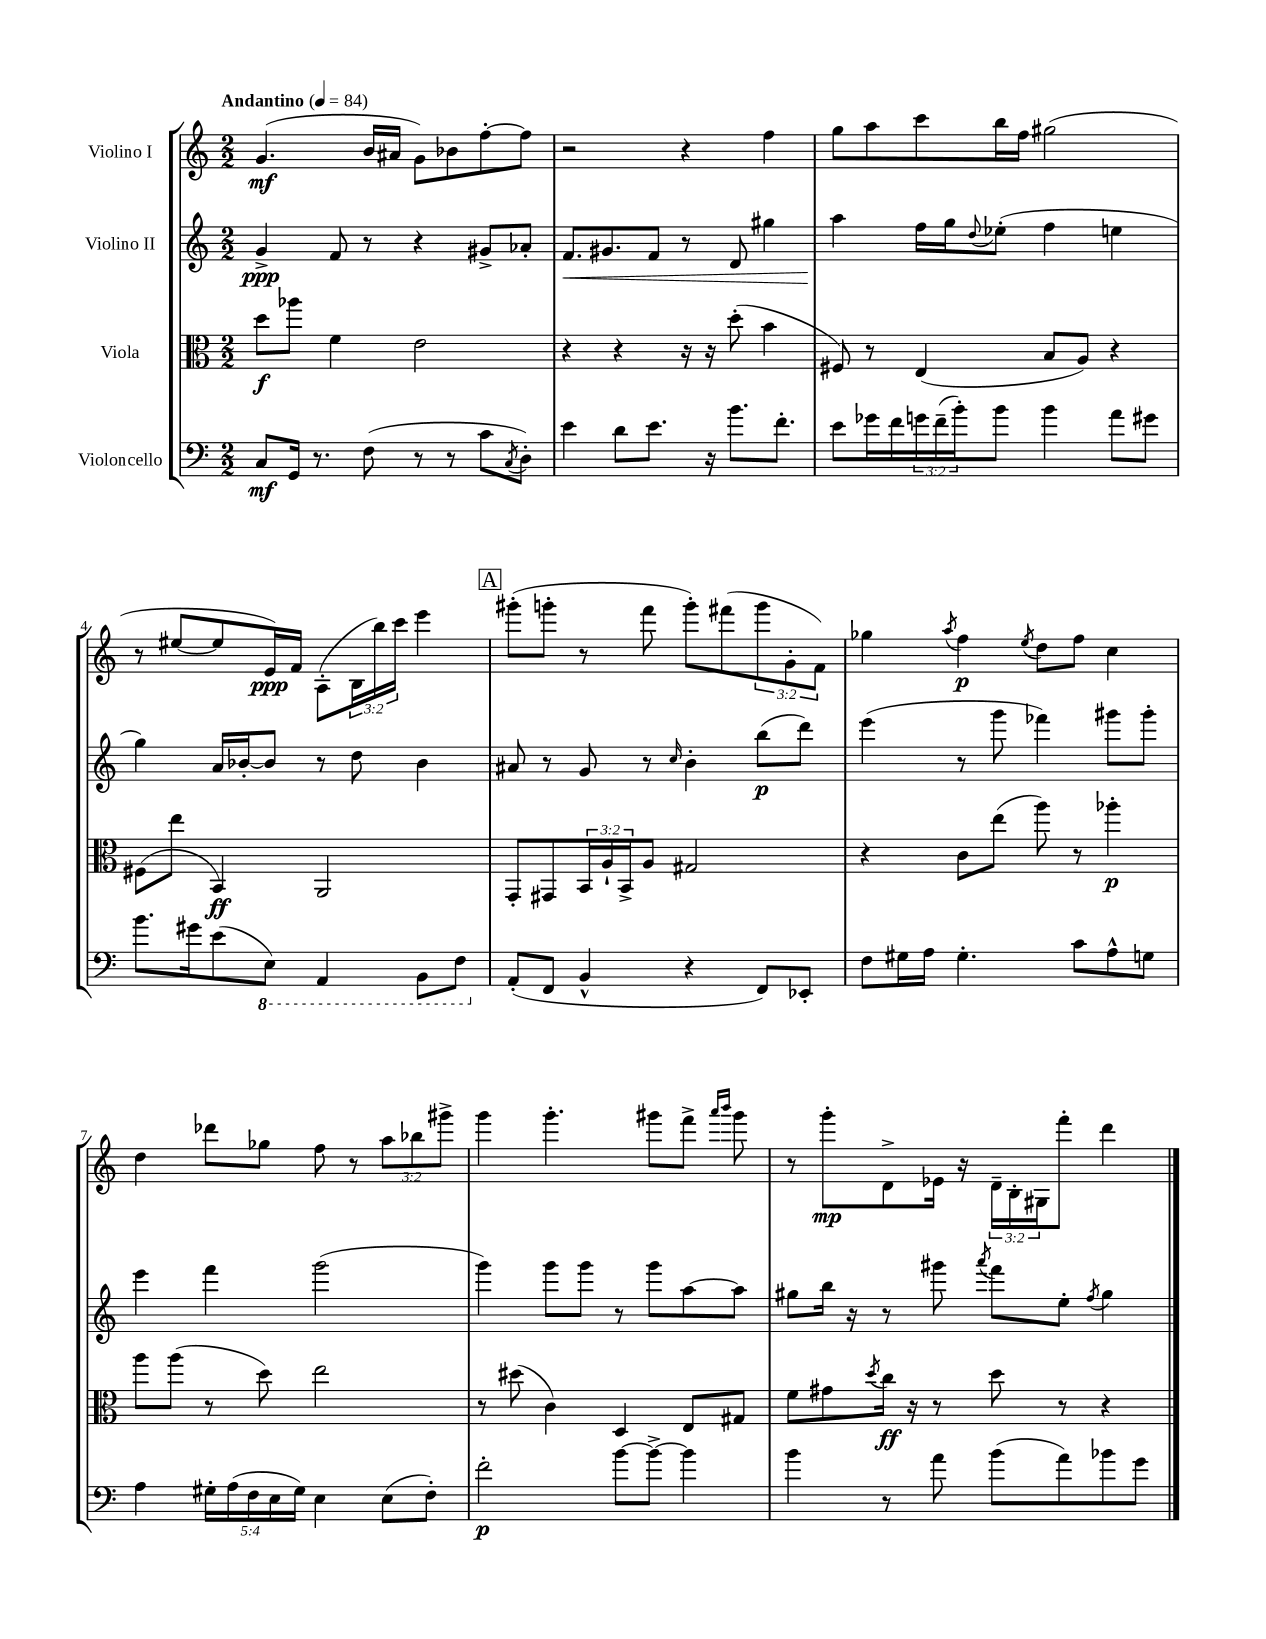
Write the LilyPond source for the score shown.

<<
\new StaffGroup <<
\new Staff = "s0" \with { instrumentName = "Violino I" } {
    \clef treble \key c \major \numericTimeSignature \time 2/2 \override Staff.TupletNumber.text = #tuplet-number::calc-fraction-text \tempo "Andantino" 4 = 84
    g'4.\mf( b'16 ais'16 g'8) bes'8 f''8~-. f''8 |
    r2 r4 f''4 |
    g''8 a''8 c'''8 b''16 f''16 gis''2( |
    r8 eis''8~ eis''8 e'16\ppp) f'16 a8-.( \tuplet 3/2 { b16 b''16) c'''16 } e'''4 |
    \mark \markup { \box "A" } gis'''8-.( g'''8-. r8 f'''8 g'''8-.) fis'''8( \tuplet 3/2 { g'''8 g'8-. f'8) } |
    ges''4 \acciaccatura { a''8 } f''4\p \acciaccatura { e''8 } d''8 f''8 c''4 |
    d''4 des'''8 ges''8 f''8 r8 \tuplet 3/2 { a''8 bes''8 gis'''8-> } |
    g'''4 g'''4.-. gis'''8 f'''8-> \grace { a'''16 b'''16 } gis'''8 |
    r8 g'''8-.\mp d'8-> ees'16 r16 \tuplet 3/2 { d'16-- b16-. gis16 } f'''8-. d'''4 \bar "|." |
}
\new Staff = "s1" \with { instrumentName = "Violino II" } {
    \clef treble \key c \major \numericTimeSignature \time 2/2
    g'4->\ppp f'8 r8 r4 gis'8-> aes'8-. |
    f'8.\< gis'8. f'8 r8 d'8 gis''4 |
    a''4\! f''16 g''16 \appoggiatura { d''8 } ees''8-.( f''4 e''4 |
    g''4) a'16 bes'16~-. bes'8 r8 d''8 bes'4 |
    \mark \markup { \box "A" } ais'8 r8 g'8 r8 \grace { c''16 } b'4-. b''8\p( d'''8) |
    e'''4( r8 g'''8 fes'''4) gis'''8 gis'''8-. |
    e'''4 f'''4 g'''2( |
    g'''4) g'''8 g'''8 r8 g'''8 a''8~ a''8 |
    gis''8 b''16 r16 r8 gis'''8 \acciaccatura { a'''8 } f'''8 e''8-. \acciaccatura { f''8 } gis''4 \bar "|." |
}
\new Staff = "s2" \with { instrumentName = "Viola" } {
    \clef alto \key c \major \numericTimeSignature \time 2/2 \override Staff.TupletNumber.text = #tuplet-number::calc-fraction-text
    d''8\f aes''8 f'4 e'2 |
    r4 r4 r16 r16 d''8-.( b'4 |
    fis8) r8 e4( b8 a8) r4 |
    fis8( e''8 b,4\ff) a,2 |
    \mark \markup { \box "A" } g,8-. gis,8 \tuplet 3/2 { b,16 a16-! b,16-> } a8 gis2 |
    r4 c'8 e''8( a''8) r8 aes''4-.\p |
    a''8 a''8( r8 d''8) e''2 |
    r8 dis''8( c'4) d4 e8 gis8 |
    f'8 gis'8 \acciaccatura { d''8 } c''16\ff r16 r8 d''8 r8 r4 \bar "|." |
}
\new Staff = "s3" \with { instrumentName = "Violoncello" } {
    \clef bass \key c \major \numericTimeSignature \time 2/2 \override Staff.TupletNumber.text = #tuplet-number::calc-fraction-text
    c8\mf g,16 r8. f8( r8 r8 c'8 \acciaccatura { c8 } d8-.) |
    e'4 d'8 e'8. r16 b'8. f'8.-. |
    e'8 ges'16 f'16 \tuplet 3/2 { g'16 f'16--( b'16-.) } b'8 b'4 a'8 gis'8 |
    b'8. gis'16 e'8( \ottava #-1 e,8) a,,4 b,,8 f,8 \ottava #0 |
    \mark \markup { \box "A" } a,8-.( f,8 b,4-^ r4 f,8) ees,8-. |
    f8 gis16 a16 gis4.-. c'8 a8-^ g8 |
    a4 \tuplet 5/4 { gis16-. a16( f16 e16 gis16) } e4 e8( f8-.) |
    f'2-.\p b'8~ b'8~-> b'4 |
    b'4 r8 a'8 b'8( a'8) bes'8 g'8 \bar "|." |
}
>>
>>
